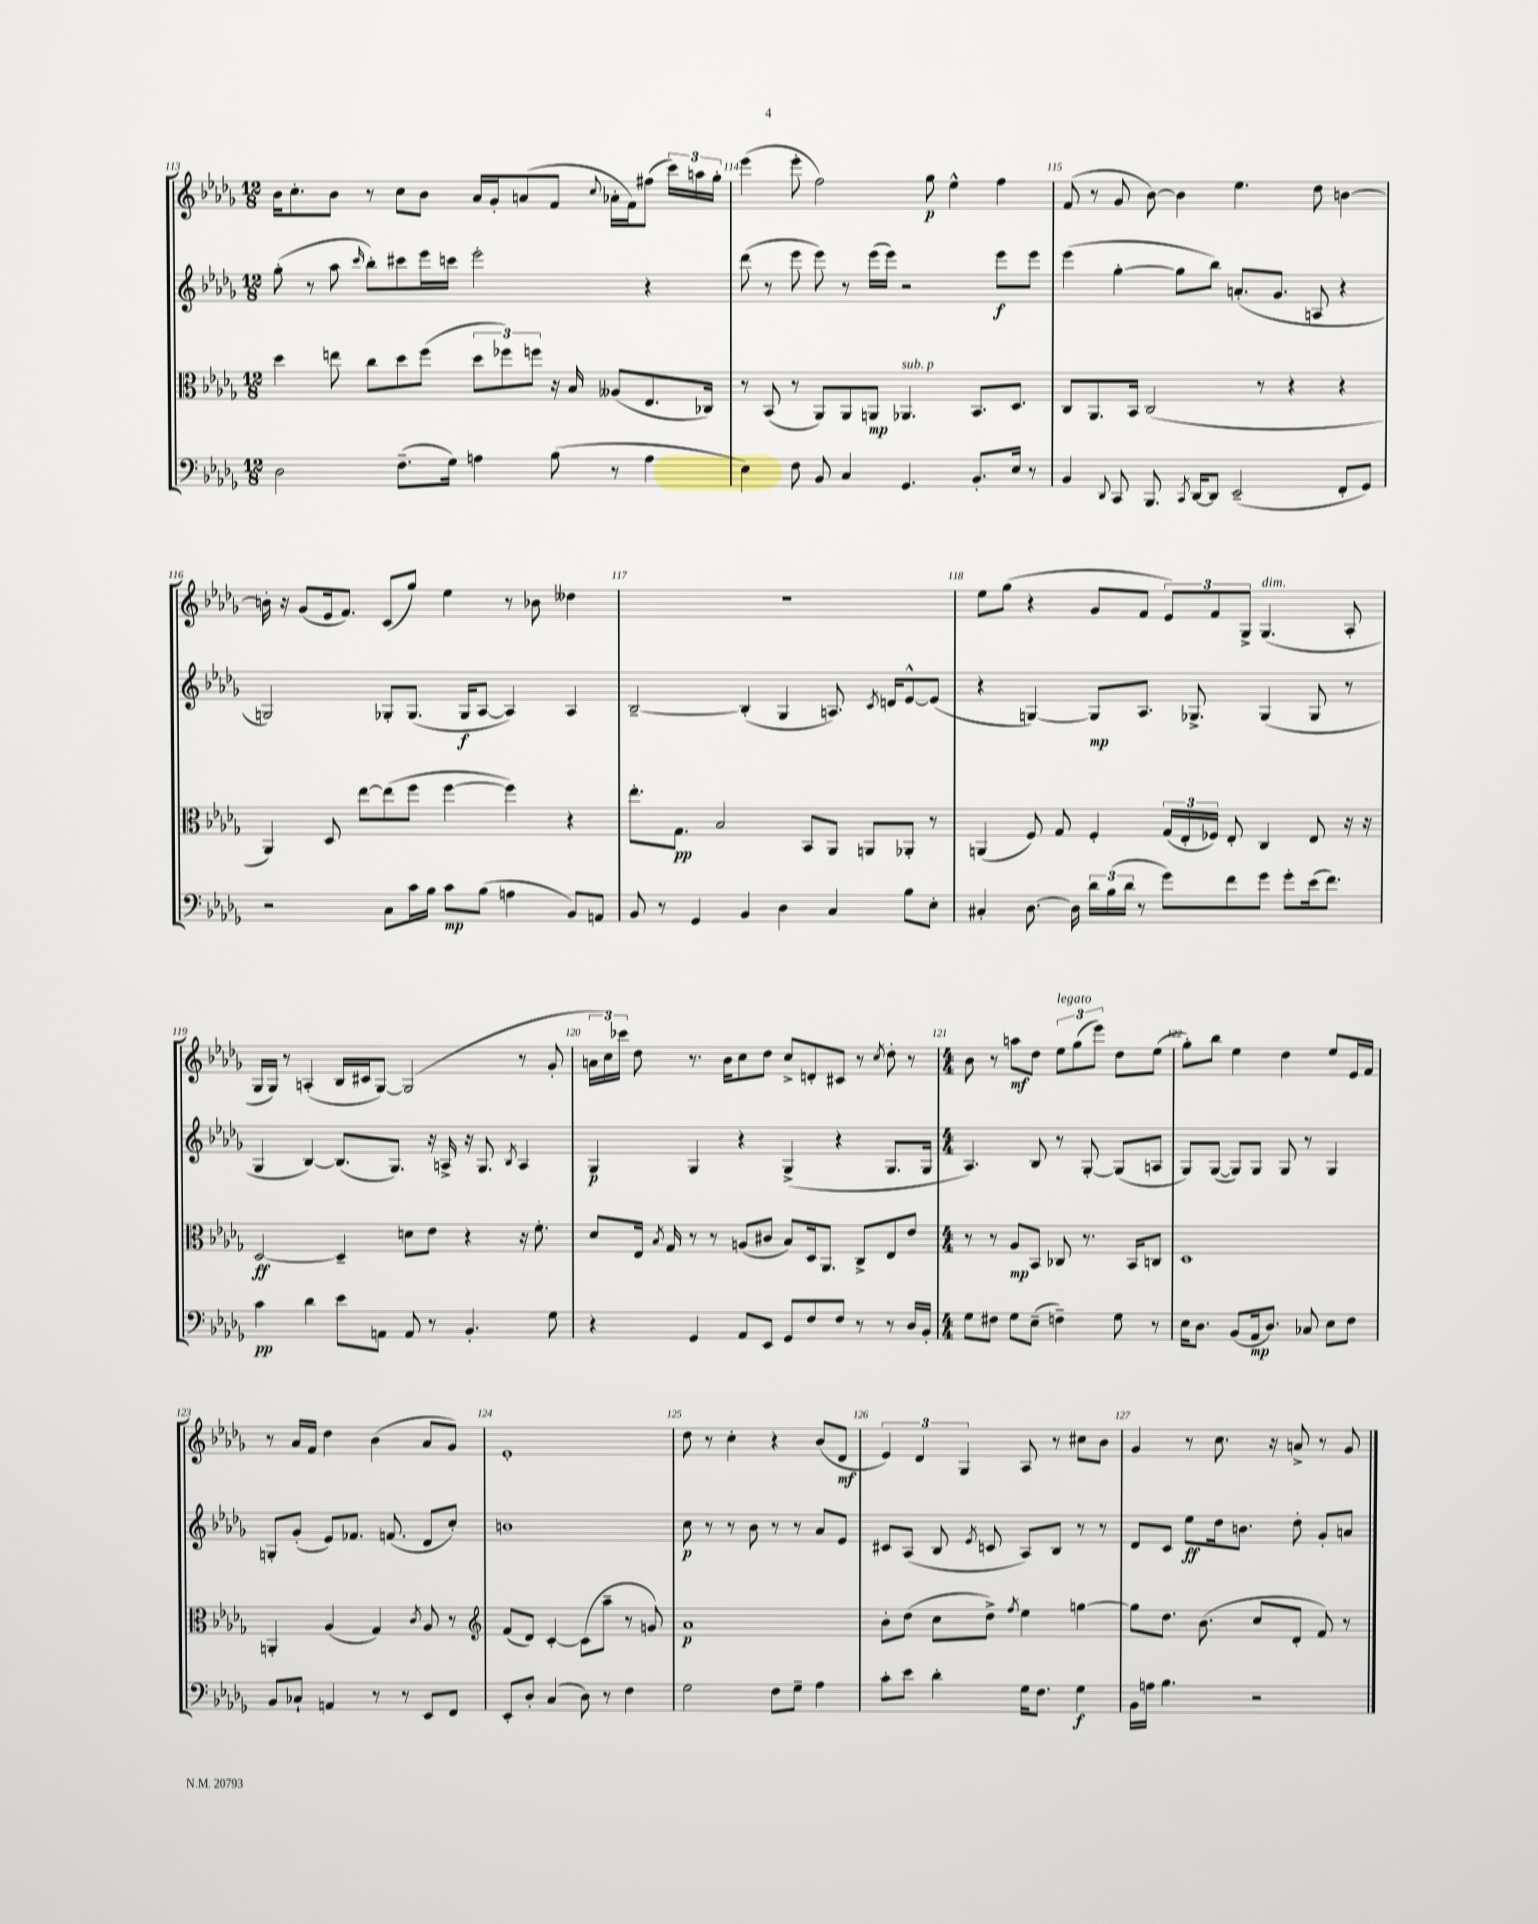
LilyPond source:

<<
\new StaffGroup <<
\new Staff = "s0" {
    \clef treble \key des \major \numericTimeSignature \time 12/8
    \autoBeamOff bes'16[ c''8.-. bes'8] r8 c''8[ bes'8] aes'16[ ges'16-. a'8( f'8] \appoggiatura { c''8 } aes'16[-. f'16) fis''8]( \tuplet 3/2 { c'''16[) a''16 ges''16]-. } |
    ees'''4( ees'''8-. f''2) ges''8\p ees''4-^ f''4 |
    f'8( r8 ges'8 bes'8~) bes'4 ees''4. des''8 b'4~ |
    b'16-. r16 ges'8[( ees'16 f'8.]) c'8[( ges''8]) ees''4 r8 bes'8 deses''4 |
    R1. |
    ees''8[ ges''8]( r4 ges'8[ f'8] \tuplet 3/2 { ees'8[) f'8 ges8]-> } ges4.^\markup { \italic "dim." }( aes8-. |
    ges16[ ges16]) r8 a4-.( bes16[ cis'16 ges8]~) ges2( r8 ges'8-. |
    \tuplet 3/2 { a'16[ c''16) ces'''16] } des''8 r8. bes'16[ c''8 des''8] c''8[-> d'8-. cis'8] r8 \acciaccatura { c''8 } des''8-. r8 |
    \numericTimeSignature \time 4/4 bes'8 r8 a''8[\mf des''8] \tuplet 3/2 { ees''8[^\markup { \italic "legato" } ges''8( ees'''8]) } des''8[ ees''8]( |
    ges''8[-.) bes''8] ees''4 des''4 ees''8[ ees'16 f'16] |
    r8 aes'16[ f'16] des''4 bes'4( aes'8[ ges'8]) |
    ees'1-. |
    des''8 r8 c''4-. r4 bes'8[( des'8]\mf |
    \tuplet 3/2 { ees'4) des'4 ges4 } aes8 r8 cis''8[ bes'8] |
    ges'4 r8 c''8. r16 a'8-> r8 ges'8 \bar "|." |
}
\new Staff = "s1" {
    \clef treble \key des \major \numericTimeSignature \time 12/8
    \autoBeamOff ges''8-.( r8 aes''8 \grace { c'''16 } bes''8[-.) cis'''8 ees'''16 c'''16] ees'''2-. r4 |
    des'''8( r8 ees'''8 ees'''8) r8 ees'''16[( ees'''16]) r2 ees'''8[\f ees'''8] |
    ees'''4( ges''4~-. ges''8[ bes''8]) a'8.[-.( ges'8.] a8 r4 |
    g2) ges8[-. ges8.]( ges16[\f aes8]~ aes4) aes4 |
    bes2~-- bes4-.( ges4 a8.) \acciaccatura { c'8 } d'16[ ees'8~-^ ees'8]( |
    r4 g4~) g8[\mp aes8.] ges8.-> ges4( ges8 r8 |
    ges4 bes4~) bes8.[( ges8.]) r16 a16-> r16 ges8. \acciaccatura { bes8 } a4 |
    ges4\p ges4 r4 ges4->( r4 ges8.[ ges16] |
    \numericTimeSignature \time 4/4 aes4.) bes8 r8 ges8~-. ges8[( a8] |
    ges8[) ges8]~( ges8[) ges8] ges8 r8 ges4 |
    g8[-. ges'8]-.( ees'8[) fes'8.] f'8.( des'8[ c''8]-.) |
    b'1 |
    c''8\p r8 r8 bes'8 r8 r8 aes'8[ ees'8] |
    cis'8[ aes8]( bes8 \acciaccatura { ees'8 } c'8 aes8[) bes8] r8 r8 |
    des'8[ c'8] ees''8[\ff des''16 b'8.] des''8-. ges'8[-. a'8] \bar "|." |
}
\new Staff = "s2" {
    \clef alto \key des \major \numericTimeSignature \time 12/8
    \autoBeamOff des''4 e''8 c''8[ des''8 f''8]( \tuplet 3/2 { des''8[ fes''8) f''8] } r16 bes16 aeses8[( ees8. ces16]) |
    r8 bes,8( r8 aes,8[) aes,8 a,8]\mp aes,4.^\markup { \italic "sub. p" } bes,8.[ des8.] |
    c8[ aes,8. bes,16] c2( r8 r4 r4 |
    aes,4) des8 ees''8[~ ees''8( f''8] f''4~ f''4) r4 |
    ees''8.[-. ges8.]\pp bes2 bes,8[ aes,8] a,8[ aes,8]-. r8 |
    a,4( f8) ges8 f4-. \tuplet 3/2 { ges16[( ees16-. fes16]) } ees8-. c4 ees8 r16 r16 |
    des2~\ff des4-- d'8[ ees'8] r4 r16 f'8.-. |
    des'8[ ees16] \acciaccatura { bes8 } ges16 r8 r8 a8[( cis'8] bes8[) des16 aes,8.] c8[-> ees8 ees'8] |
    \numericTimeSignature \time 4/4 r8 r8 aes8[\mp bes,8] ces8 r8. bes,16[ c8] |
    des1 |
    a,4-. aes4( ges4) \acciaccatura { c'8 } aes8 r8 |
    \clef treble f'8[( des'8]) c'4~-. c'8[( aes''8]-- r8 g'8) |
    aes'1\p |
    bes'8[-. des''8]( c''8[ des''8]->) \acciaccatura { f''8 } ees''4 g''4~ |
    g''8[ des''8.] bes'8.( c''8[ des'8]-. f'8) r8 \bar "|." |
}
\new Staff = "s3" {
    \clef bass \key des \major \numericTimeSignature \time 12/8
    \autoBeamOff des2 f8.[--( ges16]) a4 bes8( r8 a4 |
    ees4) f8 bes,8 c4 ges,4. bes,8.[-. ees16] r8 |
    bes,4 \appoggiatura { des,8 } c,8 bes,,8. \acciaccatura { c,8 } des,16[~ des,8] ees,2--( f,8[-. ges,8]) |
    r2 c8[ c'16 bes16] c'8[\mp bes8]( a4 bes,8[) a,8] |
    bes,8 r8 ges,4 bes,4 des4 c4 bes8[ ees8]-. |
    cis4-. des8.~ des16 \tuplet 3/2 { des'16[ bes16( des'16] } r8 ges'8[) f'8 ges'8] ges'8[-. ees'16( f'8.]) |
    c'4\pp des'4 ees'8[ a,8] a,8 r8 bes,4.-. ges8 |
    r4 ges,4 aes,8[ ees,8] ges,8[ f8 f8] r8 r8 des16[ bes,16]-. |
    \numericTimeSignature \time 4/4 ges8[ fis8] ges8[ ees8]--( f4--) ges8 r8 |
    ees16[ des8.] bes,8[( aes,16\mp des8.]) ces8 ees8[ f8] |
    bes,8[ ces8]-! a,4 r8 r8 ees,8[ f,8] |
    ees,8[-. des8]-. c4( des8) r8 f4 |
    ges2 f8[ ges8]-- aes4 |
    c'8[-. ees'8] des'4-. ges16[ f8.] ges4\f |
    bes,16[ a16] bes4. r2 \bar "|." |
}
>>
>>
\layout { \context { \Score currentBarNumber = #113 \override BarNumber.break-visibility = ##(#f #t #t) barNumberVisibility = #all-bar-numbers-visible } }
